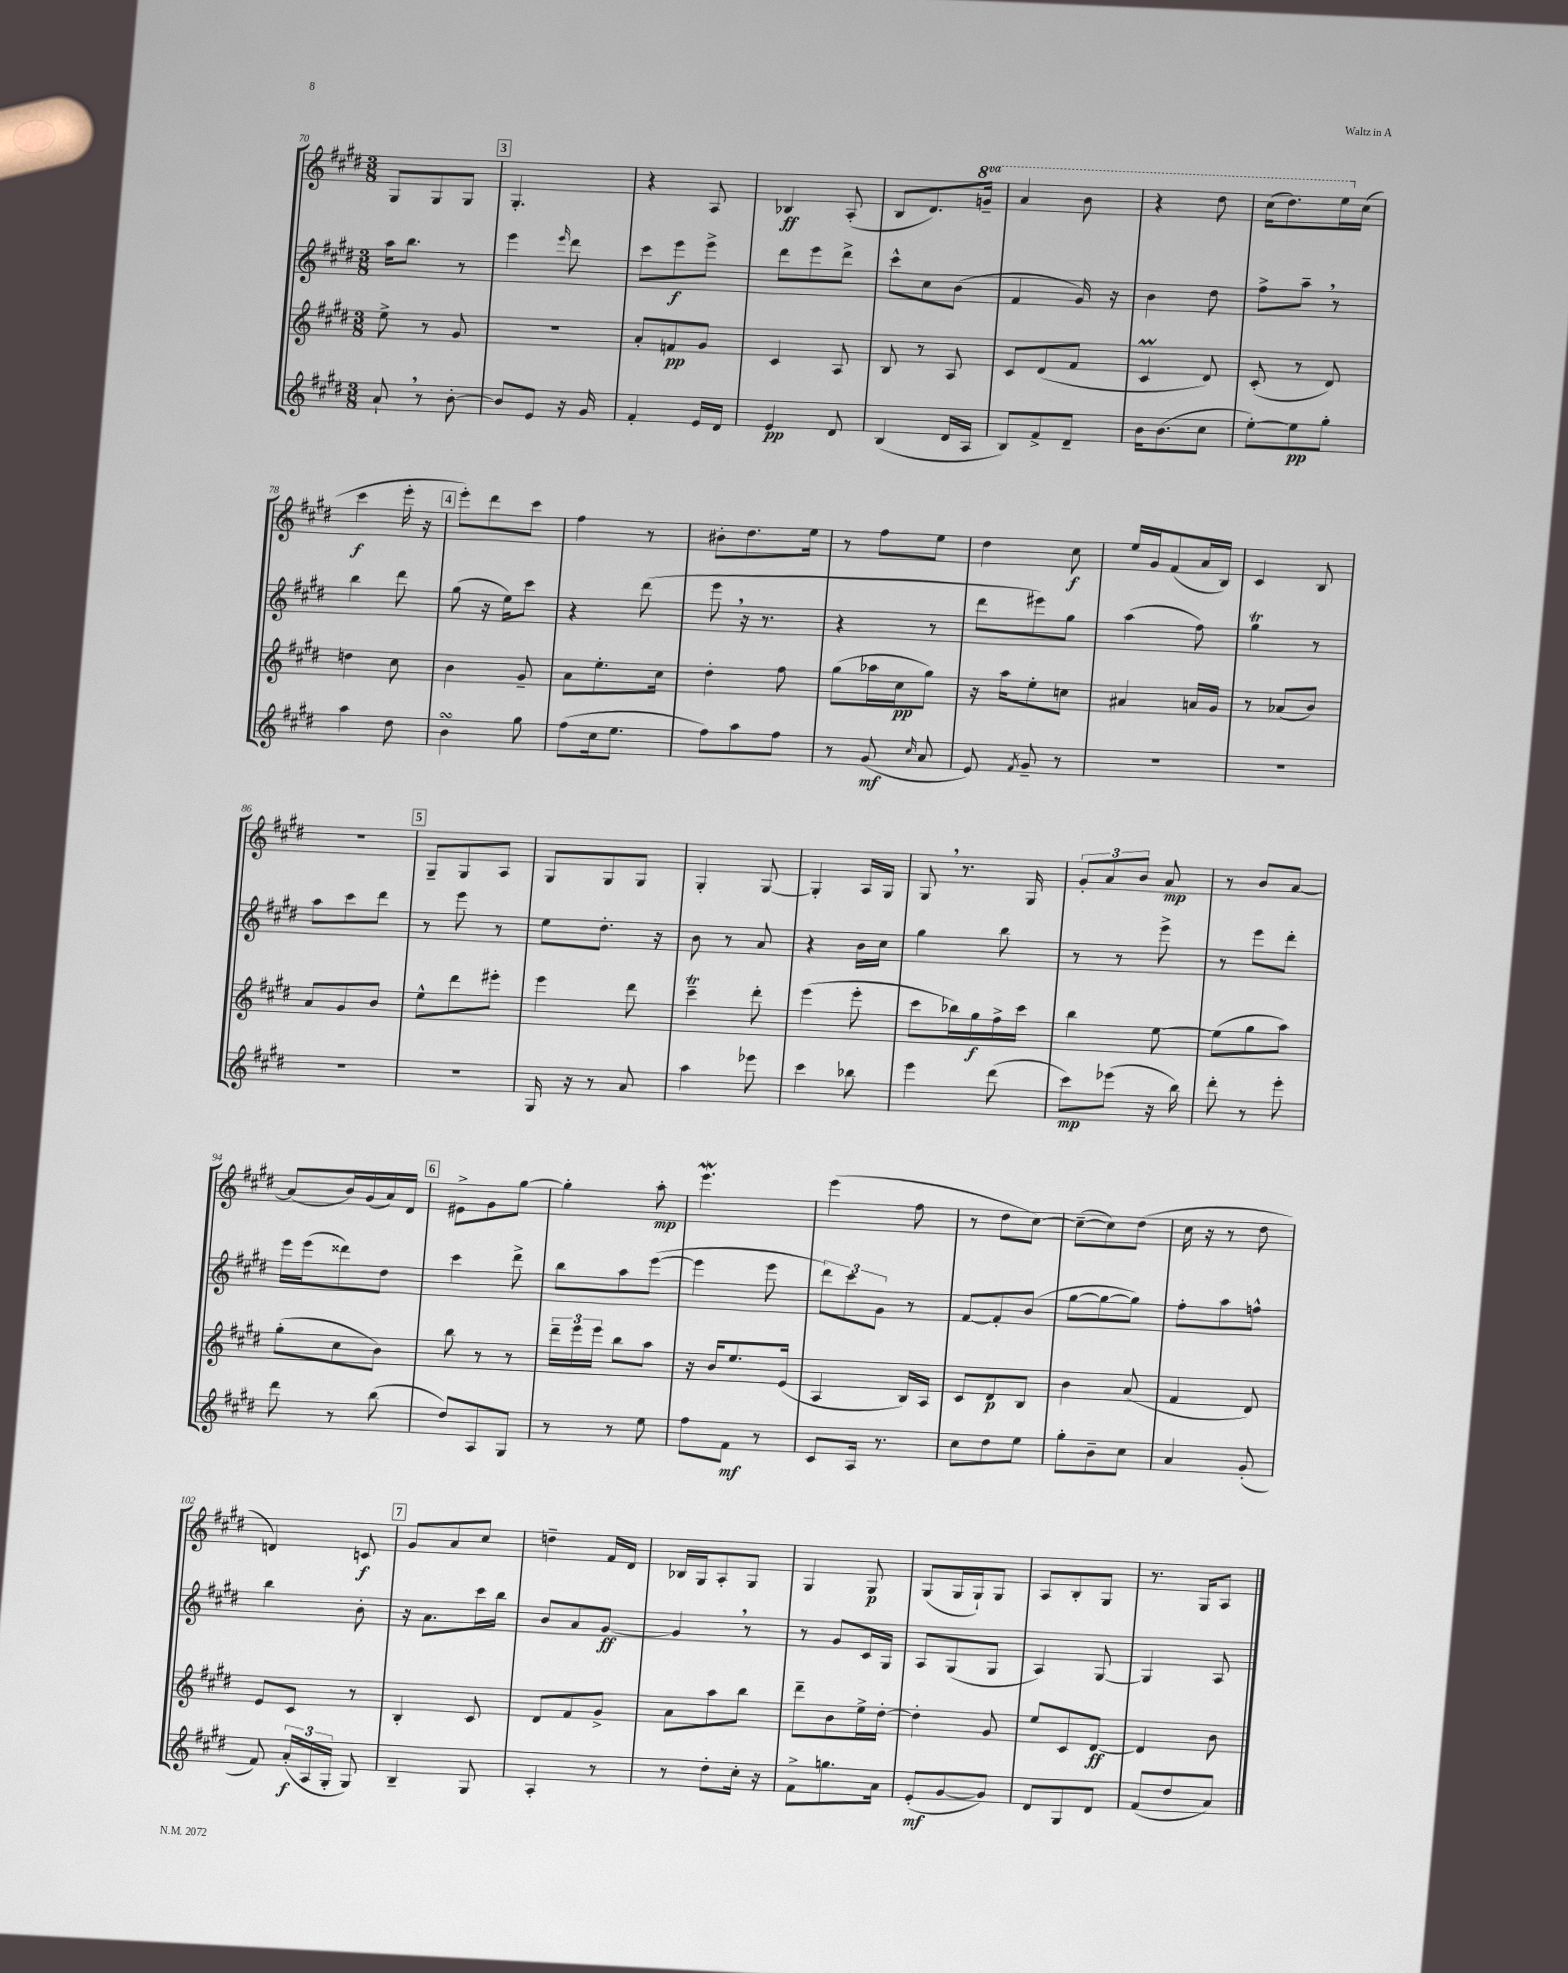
<<
\new StaffGroup <<
\new Staff = "s0" {
    \clef treble \key e \major \numericTimeSignature \time 3/8 \set Staff.ottavationMarkups = #ottavation-simple-ordinals
    \autoBeamOff gis8[ gis8 gis8] |
    \mark \markup { \box "3" } gis4.-. |
    r4 a8 |
    bes4\ff a8-.( |
    b8[ dis'8.) \ottava #1 g''16]-- |
    a''4 b''8 |
    r4 dis'''8 |
    cis'''16[( dis'''8.) e'''16 \ottava #0 cis''16]( |
    cis'''4\f e'''16-. r16 |
    \mark \markup { \box "4" } e'''8[-.) dis'''8 cis'''8] |
    fis''4 r8 |
    bis'8[-. dis''8. e''16] |
    r8 fis''8[ e''8] |
    dis''4 cis''8\f |
    e''16[ gis'16 fis'8( a'16 b16]) |
    cis'4 b8 |
    R4. |
    \mark \markup { \box "5" } gis8[-- gis8 a8] |
    gis8[ gis8 gis8] |
    gis4-. gis8~ |
    gis4-. a16[ gis16] |
    gis8 \breathe r8. gis16 |
    \tuplet 3/2 { gis'8[-. a'8 b'8] } a'8\mp |
    r8 b'8[ a'8]~ |
    a'8[( b'16) gis'16( a'16) dis'16] |
    \mark \markup { \box "6" } eis'8[-> gis'8 gis''8]~ |
    gis''4-. a''8-.\mp |
    e'''4.\mordent |
    e'''4( fis''8 |
    r8 dis''8[ cis''8]~) |
    cis''8[~--( cis''8) dis''8]( |
    cis''16 r16 r8 dis''8 |
    d'4) c'8\f |
    \mark \markup { \box "7" } gis'8[ a'8 cis''8] |
    d''4-- fis'16[ dis'16] |
    bes16[ gis16 a8-. gis8] |
    gis4 gis8\p |
    gis8[( gis16 gis16-!) gis8] |
    a8[ b8-. gis8] |
    r8. gis16[ a8] \bar "|." |
}
\new Staff = "s1" {
    \clef treble \key e \major \numericTimeSignature \time 3/8
    \autoBeamOff a''16[ b''8.] r8 |
    \mark \markup { \box "3" } e'''4 \grace { e'''16 } dis'''8 |
    cis'''8[ e'''8\f e'''8]-> |
    dis'''8[ e'''8 dis'''8]-> |
    cis'''8[-^ cis''8 b'8]( |
    fis'4 gis'16) r16 |
    b'4 dis''8 |
    fis''8[-> a''8]-- \breathe r8 |
    b''4 dis'''8 |
    \mark \markup { \box "4" } gis''8( r16 e''16[) cis'''8] |
    r4 dis'''8( |
    e'''8 \breathe r16 r8. |
    r4 r8 |
    dis'''8[ eis'''8) gis''8] |
    a''4( fis''8) |
    gis''4\trill r8 |
    a''8[ cis'''8 dis'''8] |
    \mark \markup { \box "5" } r8 e'''8 r8 |
    e''8[ dis''8.]-. r16 |
    b'8 r8 a'8 |
    r4 b'16[ cis''16] |
    gis''4 b''8 |
    r8 r8 e'''8-> |
    r8 e'''8[ dis'''8]-. |
    e'''16[ e'''16( disis'''8) dis''8] |
    \mark \markup { \box "6" } cis'''4 dis'''8-> |
    b''8[ a''8 e'''8]~( |
    e'''4 e'''8 |
    \tuplet 3/2 { dis'''8[) cis'''8 gis'8] } r8 |
    fis'8[~ fis'8-. b'8]( |
    gis''8[~ gis''8~ gis''8]) |
    fis''8[-. a''8 f''8]-^ |
    b''4 b'8-. |
    \mark \markup { \box "7" } r16 a'8.[ cis'''16 b''16] |
    b'8[ a'8 gis'8]~\ff |
    gis'4 \breathe r8 |
    r8 gis'8[ cis'16 gis16] |
    a8[ gis8( gis8] |
    a4) gis8~ |
    gis4 a8 \bar "|." |
}
\new Staff = "s2" {
    \clef treble \key e \major \numericTimeSignature \time 3/8
    \autoBeamOff e''8-> r8 gis'8 |
    \mark \markup { \box "3" } R4. |
    a'8[-. f'8\pp gis'8] |
    cis'4 a8 |
    b8 r8 a8 |
    cis'8[ dis'8( fis'8] |
    cis'4\prall dis'8) |
    cis'8-.( r8 dis'8) |
    d''4 cis''8 |
    \mark \markup { \box "4" } b'4 gis'8-- |
    a'8[ e''8.-. cis''16] |
    dis''4-. fis''8 |
    gis''8[( aes''16 cis''16\pp gis''8]) |
    r16 a''16[ e''8-. c''8] |
    ais'4 a'16[ gis'16] |
    r8 aes'8[( b'8]) |
    a'8[ gis'8 b'8] |
    \mark \markup { \box "5" } e''8[-^ dis'''8 eis'''8]-. |
    e'''4 dis'''8 |
    cis'''4--\trill dis'''8-. |
    e'''4( e'''8-. |
    cis'''8[ bes''16) gis''16\f fis''16-> cis'''16] |
    b''4 e''8~ |
    e''8[( gis''8 a''8]) |
    gis''8[-.( cis''8 b'8]) |
    \mark \markup { \box "6" } b''8 r8 r8 |
    \tuplet 3/2 { dis'''16[-- e'''16 e'''16] } b''8[ a''8] |
    r16 b'16[ e''8. e'16]( |
    a4 b16[) a16] |
    cis'8[ dis'8\p b8] |
    b'4 a'8( |
    fis'4 dis'8) |
    e'8[ cis'8] r8 |
    \mark \markup { \box "7" } b4-. cis'8 |
    dis'8[ fis'8 gis'8]-> |
    a'8[ a''8 b''8] |
    dis'''8[-- b'8 e''16-> dis''16]~-. |
    dis''4-. gis'8 |
    e''8[ cis'8 dis'8]~\ff |
    dis'4 b'8 \bar "|." |
}
\new Staff = "s3" {
    \clef treble \key e \major \numericTimeSignature \time 3/8
    \autoBeamOff a'8-! \breathe r8 b'8~-. |
    \mark \markup { \box "3" } b'8[ e'8] r16 gis'16 |
    fis'4-. e'16[ dis'16] |
    e'4\pp dis'8 |
    b4( dis'16[ a16] |
    b8[) fis'8-> dis'8]-- |
    b'16[ b'8.( cis''8] |
    e''8[~-.) e''8\pp gis''8]-. |
    a''4 dis''8 |
    \mark \markup { \box "4" } b'4\turn gis''8 |
    fis''8[( cis''16 e''8.] |
    fis''8[) a''8 fis''8] |
    r8 gis'8\mf( \grace { cis''16 } a'8 |
    e'8) \acciaccatura { fis'8 } gis'8-- r8 |
    R4. |
    R4. |
    R4. |
    \mark \markup { \box "5" } R4. |
    gis16 r16 r8 a'8 |
    a''4 ees'''8 |
    cis'''4 bes''8 |
    e'''4 dis'''8( |
    cis'''8[\mp) ees'''8]( r16 b''16) |
    dis'''8-. r8 e'''8-. |
    dis'''8 r8 b''8( |
    \mark \markup { \box "6" } dis''8[) a8 gis8] |
    r8 r8 e''8 |
    fis''8[ fis'8]\mf r8 |
    cis'8[ a16] r8. |
    cis''8[ dis''8 e''8] |
    gis''8[-. b'8-- cis''8] |
    a'4 gis'8-.( |
    fis'8) \tuplet 3/2 { a'16[-.\f( a16 gis16]-. } gis8) |
    \mark \markup { \box "7" } b4-- gis8 |
    a4-. r8 |
    r8 dis''8[-. cis''16]-. r16 |
    fis'8[-> g''8. a'16] |
    e'8[-.\mf( gis'8~ gis'8]) |
    dis'8[ gis8 dis'8] |
    fis'8[( dis''8 a'8]) \bar "|." |
}
>>
>>
\layout { \context { \Score currentBarNumber = #70 } }
